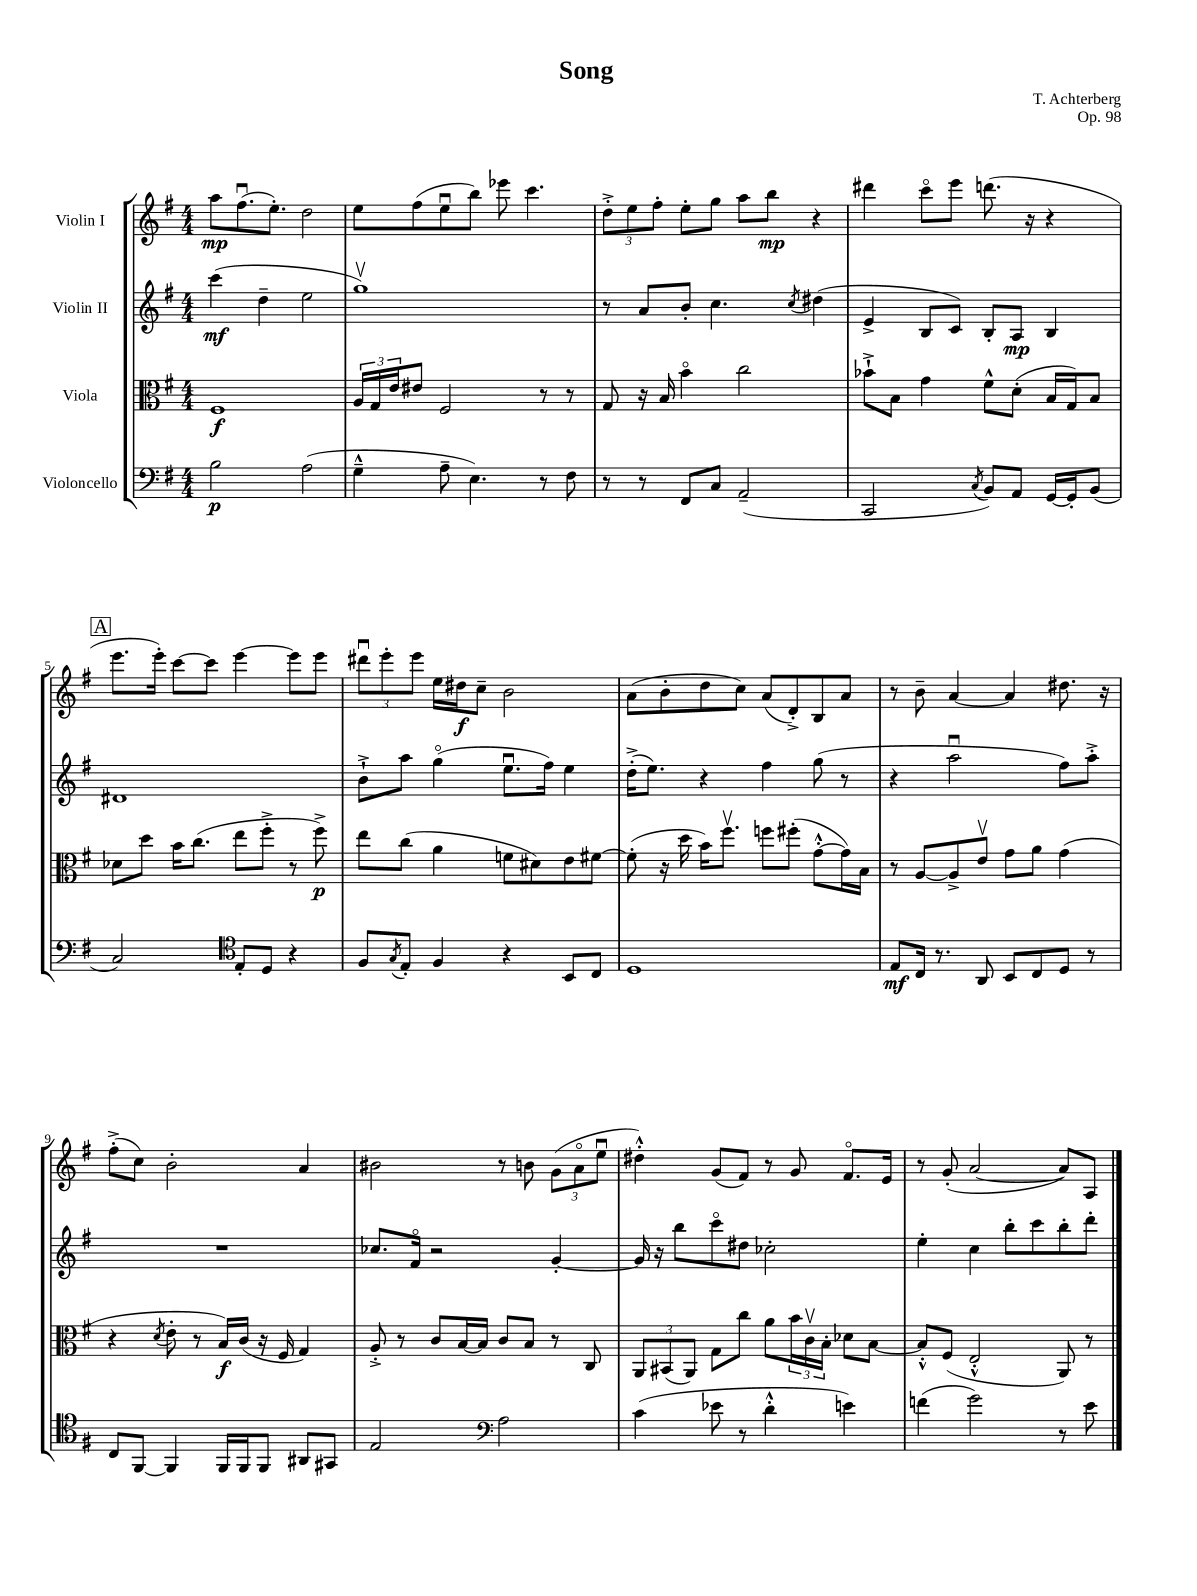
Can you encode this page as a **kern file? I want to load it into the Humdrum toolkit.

**kern	**kern	**kern	**kern
*staff4	*staff3	*staff2	*staff1
*clefF4	*clefC3	*clefG2	*clefG2
*k[f#]	*k[f#]	*k[f#]	*k[f#]
*M4/4	*M4/4	*M4/4	*M4/4
2B	1F#	(4ccc	8aa
.	.	.	(8.ff#u
.	.	4dd~	.
.	.	.	8.ee')
(2A	.	2ee	2dd
=	=	=	=
4G~^^	24A	1ggv)	8ee
.	24G	.	.
.	24e	.	.
.	8e#	.	(8ff#
8A~	2F#	.	8eeu
4.E)	.	.	8bb)
.	.	.	8eee-
.	.	.	4.ccc
8r	8r	.	.
8F#	8r	.	.
=	=	=	=
8r	8G	8r	12dd'^
.	.	.	12ee
8r	16r	8a	.
.	.	.	12ff#'
.	16B	.	.
8FF#	4bo	8b'	8ee'
8C	.	4.cc	8gg
(2AA~	2cc	.	8aa
.	.	.	8bb
.	.	8qcc	.
.	.	(4dd#	4r
=	=	=	=
2CC	8b-`^	4e^	4ddd#
.	8B	.	.
.	4g	8B	8ccco
.	.	8c)	8eee
8qC	.	.	.
8BB)	8f#^^	8B'	(8.ddd
8AA	(8d'	8A	.
.	.	.	16r
[16GG	16B	4B	4r
16GG']	16G)	.	.
(8BB	8B	.	.
=	=	=	=
2C)	8d-	1d#	8.eee
.	8dd	.	.
.	.	.	16eee')
.	16b	.	[8ccc
.	(8.cc	.	.
.	.	.	8ccc]
*clefC4	*	*	*
8E'	8ee	.	[4eee
8D	8ff#'^	.	.
4r	8r	.	8eee]
.	8ff#^)	.	8eee
=	=	=	=
8F#	8ee	8b`^	12ddd#u
.	.	.	12eee'
8qG	.	.	.
8E'	(8cc	8aa	.
.	.	.	12eee
4F#	4a	(4ggo	16ee
.	.	.	16dd#
.	.	.	8cc~
4r	8f	8.eeu	2b
.	8d#)	.	.
.	.	16ff#)	.
8BB	8e	4ee	.
8C	[8f#	.	.
=	=	=	=
1D	(8f#']	(16dd'^	(8a
.	.	8.ee)	.
.	16r	.	8b'
.	16dd	.	.
.	16b)	4r	8dd
.	8.ff#v	.	.
.	.	.	8cc)
.	8ff	4ff#	(8a
.	(8ff#'	.	8d'^)
.	[8g'^^	(8gg	8B
.	16g])	8r	8a
.	16B	.	.
=	=	=	=
8E	8r	4r	8r
16C	[8A	.	8b~
8.r	.	.	.
.	8A^]	2aau	[4a
8AA	8ev	.	.
8BB	8g	.	4a]
8C	8a	.	.
8D	(4g	8ff#)	8.dd#
8r	.	8aa'^	.
.	.	.	16r
=	=	=	=
8C	4r	1r	(8ff#'^
[8FF#	.	.	8cc)
.	8qd	.	.
4FF#]	8e'	.	2b'
.	8r	.	.
16FF#	16B)	.	.
16FF#	(16c	.	.
8FF#	16r	.	.
.	16F#	.	.
8AA#	4G)	.	4a
8GG#	.	.	.
=	=	=	=
2E	8A'^	8.cc-	2b#
.	8r	.	.
.	.	16f#o	.
.	8c	2r	.
.	[16B	.	.
.	16B]	.	.
*clefF4	*	*	*
2A	8c	.	8r
.	8B	.	8b
.	8r	[4g'	(12g
.	.	.	12ao
.	8C	.	.
.	.	.	12eeu
=	=	=	=
(4c	12AA	16g]	4dd#'^^)
.	.	16r	.
.	(12BB#	.	.
.	.	8bb	.
.	12AA)	.	.
8e-	8G	8ccco	(8g
8r	8cc	8dd#	8f#)
4d'^^	8a	2cc-'	8r
.	24b	.	8g
.	24cv	.	.
.	24B'	.	.
4e)	8d-	.	8.f#o
.	[8B	.	.
.	.	.	16e
=	=	=	=
(4f	8B'^^]	4ee'	8r
.	(8F#	.	(8g'
2g)	2E'^^	4cc	[2a
.	.	8bb'	.
.	.	8ccc	.
8r	8AA)	8bb'	8a])
8e	8r	8ddd'	8A
==	==	==	==
*-	*-	*-	*-
